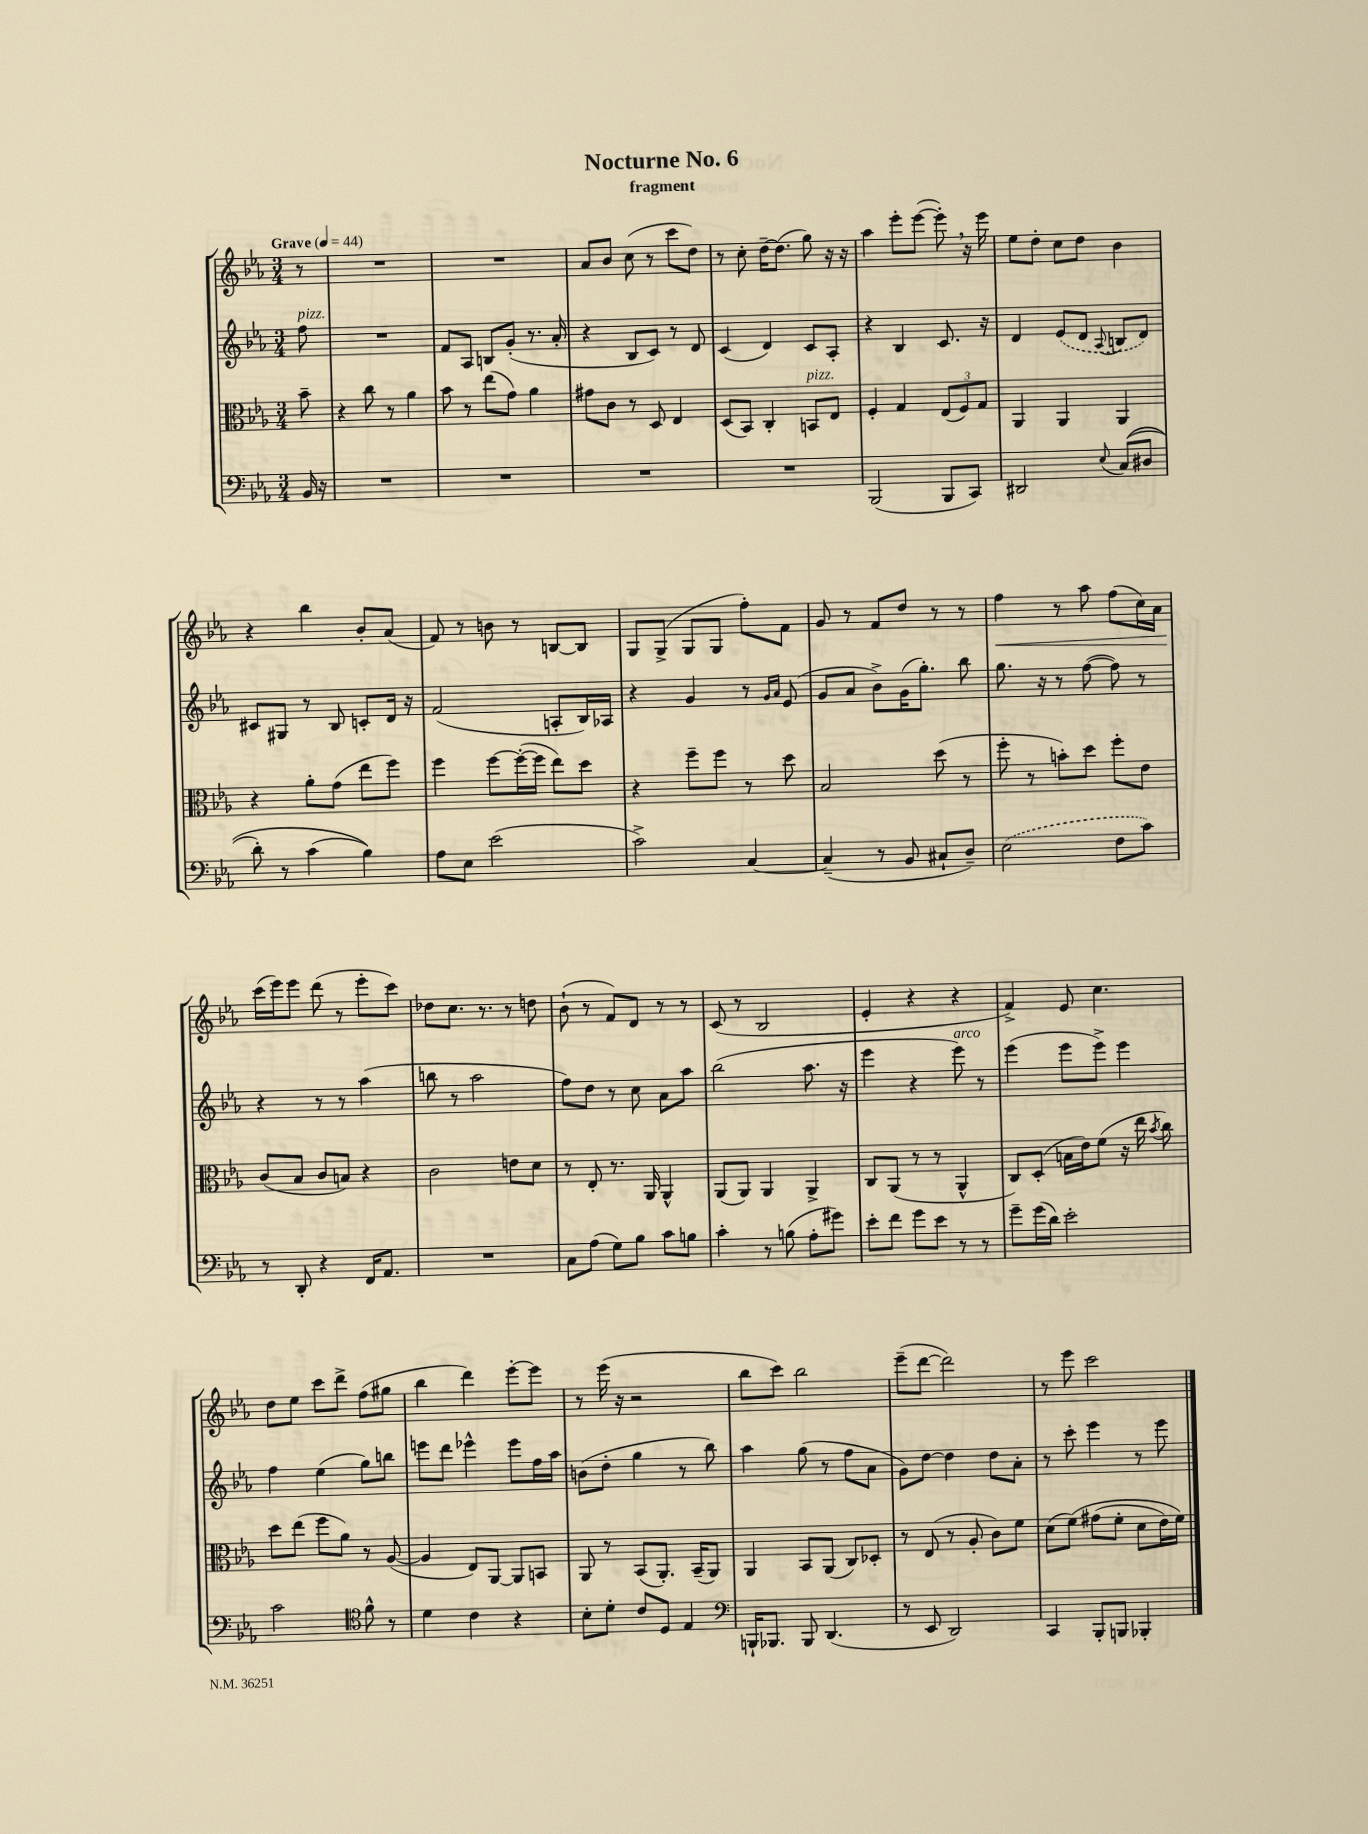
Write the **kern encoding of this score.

**kern	**kern	**kern	**kern	**dynam
*part4	*part3	*part2	*part1	*part1
*staff4	*staff3	*staff2	*staff1	*staff1
*clefF4	*clefC3	*clefG2	*clefG2	*
*k[b-e-a-]	*k[b-e-a-]	*k[b-e-a-]	*k[b-e-a-]	*
*M3/4	*M3/4	*M3/4	*M3/4	*
*MM44	*MM44	*MM44	*MM44	*
=	=	=	=	=
!	!	!	!LO:TX:a:B:t=Grave	!
!	!	!LO:TX:a:i:t=pizz.	!	!
16BB-/	8b-~\	8ff\	8r	.
16r	.	.	.	.
=1	=1	=1	=1	=1
2.r	4r	2.r	2.r	.
.	8cc\	.	.	.
.	8r	.	.	.
.	4a-\	.	.	.
=2	=2	=2	=2	=2
2.r	8b-\	8f/L	2.r	.
.	8r	8A-/J	.	.
.	(8ee-\L	8Bn/L	.	.
.	8g\J)	(8g'/J	.	.
.	4a-\	8.r	.	.
.	.	16a-'/	.	.
=3	=3	=3	=3	=3
2.r	8g#X\L	4r	8a-/L	.
.	8c\J	.	8b-/J	.
.	8r	8B-/L	(8cc\	.
.	8D/	8c/J)	8r	.
.	4E-/	8r	8ccc\L	.
.	.	8d/	8dd\J)	.
=4	=4	=4	=4	=4
2.r	(8D/L	(4c/	8r	.
.	8BB-/J)	.	8cc'\	.
.	4C'/	4d/)	[16dd~\KL	.
.	.	.	(8.dd\J]	.
!	!LO:TX:a:i:t=pizz.	!	!	!
.	8BBn/L	8c/L	8gg\)	.
.	8E-/J	8A-'/J	16r	.
.	.	.	16r	.
=5	=5	=5	=5	=5
(2BBB-/	4F'/	4r	4aa-\	.
.	4G/	4B-/	8eee-'\L	.
.	.	.	([8eee-\J	.
8BBB-/L	(12E-/L	8.c/	8eee-',\])	.
.	12F/)	.	.	.
8CC/J)	.	.	16r	.
.	12G/J	.	.	.
.	.	16r	16eee-\	.
=6	=6	=6	=6	=6
2DD#X/	4AA-/	4d/	8ee-\L	.
.	.	.	8dd'\J	.
.	4AA-/	(8e-/L	8cc\L	.
.	.	8d/J	8dd\J	.
8qqE-/	.	8qqA-/	.	.
((8C/L	4AA-/	8Bn/L	4b-\	.
8D#X/J	.	8d/J)	.	.
!!LO:LB:g=z
=7	=7	=7	=7	=7
8d'\)	4r	8c#X/L	4r	.
8r	.	8G#X/J	.	.
(4c\	8a-'\L	8r	4bb-\	.
.	(8g\J	8B-/	.	.
4B-\))	8ee-\L	8cn'/L	8b-'/L	.
.	8ff\J)	16d/Jk	(8a-/J	.
.	.	16r	.	.
=8	=8	=8	=8	=8
8A-\L	4ff\	(2f/	8f/)	.
8E-\J	.	.	8r	.
(2e-\	[8ff\L	.	8bn\	.
.	(16ff'\L_	.	8r	.
.	16ff\JJ]	.	.	.
.	8ee-\L)	8An'/L	[8Bn/L	.
.	8dd\J	16B-/L)	8B/J]	.
.	.	16A-X/JJ	.	.
=9	=9	=9	=9	=9
2c^\)	4r	4r	8G/L	.
.	.	.	(8G^/J	.
.	8ff~\L	4g/	8G/L	.
.	8ff\J	.	8G/J	.
[4C/	8r	8r	8ff'\L)	.
.	.	16qqg/LL	.	.
.	.	16qqa-/JJ	.	.
.	8dd\	(8e-/	8f\J	.
=10	=10	=10	=10	=10
(4C~/]	2B-/	8g/L	8g/	.
.	.	8a-/J	8r	.
8r	.	8b-^\L)	8f/L	.
8BB-/	.	(16g\K	8dd/J	.
.	.	8.gg'\J)	.	.
8C#X`/L	(8dd\	.	8r	.
8D~/J)	8r	8bb-\	8r	.
=11	=11	=11	=11	=11
!	!	!	!	!LO:HP:b
(2E-\	8ff'\	8.gg\	4ff\	<
.	8r	.	.	.
.	.	16r	.	.
.	8bn'\L)	8r	8r	.
.	8dd\J	([8ff\	8aa-\	.
8F\L	8ff'\L	8ff\])	(8ff\L	.
8c\J)	8e-\J	8r	16cc\L)	.
.	.	.	16a-\JJ	.
!!LO:LB:g=z
=12	=12	=12	=12	=12
8r	(8c/L	4r	(16ccc\LL	.
.	.	.	16eee-\J)	[
8DD'/	8B-/J	.	8eee-\J	.
4r	8c/L	8r	(8ddd\	.
.	8Bn/J)	8r	8r	.
16FF/KL	4r	(4aa-\	8eee-'\L	.
8.AA-/J	.	.	.	.
.	.	.	8ccc\J)	.
=13	=13	=13	=13	=13
2.r	2c\	8bbn\	8dd-X\L	.
.	.	8r	8.cc\J	.
.	.	2aa-\	.	.
.	.	.	8.r	.
.	8en\L	.	8r	.
.	8d\J	.	8ddn\	.
=14	=14	=14	=14	=14
8C\L	8r	8ff\L)	(8b-`\	.
(8A-\J	8E-'/	8dd\J	8r	.
8G\L)	8.r	8r	8f/L)	.
8B-\J	.	8cc\	8d/J	.
.	16AA-/	.	.	.
8c\L	4AA-^^/	8a-\L	8r	.
8Bn\J	.	8aa-\J	8r	.
=15	=15	=15	=15	=15
4c'\	(8AA-/L	(2bb-\	(8c/	.
.	8AA-/J)	.	8r	.
8r	4AA-/	.	2B-/	.
(8Bn\	.	.	.	.
8A-'\L	4AA-^/	8.aa-\	.	.
8g#X\J)	.	.	.	.
.	.	16r	.	.
=16	=16	=16	=16	=16
8e-'\L	8C/L	4eee-\	4e-'/	.
8f\J	(8AA-/J	.	.	.
8g\L	8r	4r	4r	.
8e-\J	8r	.	.	.
!	!	!LO:TX:a:i:t=arco	!	!
8r	4AA-^^/	8eee-\)	4r	.
8r	.	8r	.	.
=17	=17	=17	=17	=17
8g~\L	8C/L)	(4eee-\	4f^/)	.
(16g\L	(8D'/J	.	.	.
16d\JJ)	.	.	.	.
2e-'\	16Bn\LL	8eee-\L	8e-/	.
.	16e-\J)	.	.	.
.	(8f\J	8eee-^\J)	4.cc\	.
.	16r	4eee-\	.	.
.	16ee-\	.	.	.
.	8qb-/	.	.	.
.	8cc\)	.	.	.
!!LO:LB:g=z
=18	=18	=18	=18	=18
2c\	8dd\L	4ff\	8dd\L	.
.	(8ee-\J	.	8ee-\J	.
.	8ff\L	(4ee-\	8ccc\L	.
.	8a-\J)	.	8ddd^\J	.
*clefC4	*	*	*	*
8f^^\	8r	8gg\L)	(8ff\L	.
8r	([8A-/	8bbn\J	8gg#X\J	.
=19	=19	=19	=19	=19
4d\	4A-/]	8eeen\L	4bb-\	.
.	.	8ddd\J	.	.
4c\	8E-/L)	4eee-X^^\	4ddd\)	.
.	[8AA-/J	.	.	.
4r	8AA-/L]	8eee-\L	[8eee-'\L	.
.	8BBn/J	16ff\L	8eee-\J]	.
.	.	16aa-\JJ	.	.
=20	=20	=20	=20	=20
8B-'\L	8AA-/	(8bn\L	8r	.
8d'\J	8r	8dd'\J	(16eee-\	.
.	.	.	16r	.
8c/L	(8BB-/L	4gg\	2r	.
8D/J	8.AA-'/J)	.	.	.
4E-/	.	8r	.	.
.	(16BB-~/KL	.	.	.
.	8AA-/J)	8bb-\)	.	.
=21	=21	=21	=21	=21
*clefF4	*	*	*	*
16BBBn`/KL	4AA-/	4aa-\	8bb-\L	.
8.BBB-X/J	.	.	.	.
.	.	.	8ccc\J)	.
8BBB-/	8BB-/L	(8gg\	2bb-\	.
(4.DD/	(8AA-/J	8r	.	.
.	8C/L)	8ff\L	.	.
.	8D-X'/J	8a-\J	.	.
=22	=22	=22	=22	=22
8r	8r	8g\L)	(8eee-~\L	.
8EE-/	(8E-/	[8dd\J	[8ddd\J	.
2DD/)	8r	4dd\]	2ddd\])	.
.	8A-'/	.	.	.
.	8c\L)	8dd\L	.	.
.	8f\J	8a-'\J	.	.
=23	=23	=23	=23	=23
4CC/	(8d\L	8r	8r	.
.	(8f\J)	8ccc'\	8eee-\	.
8BBB-'/L	(8g#X\L	4eee-\	2ccc\	.
8BBBn/J	8f'\J	.	.	.
4BBB-X'/	8d\L	8r	.	.
.	16e-\L)	8eee-\	.	.
.	16f\JJ)	.	.	.
==	==	==	==	==
*-	*-	*-	*-	*-
